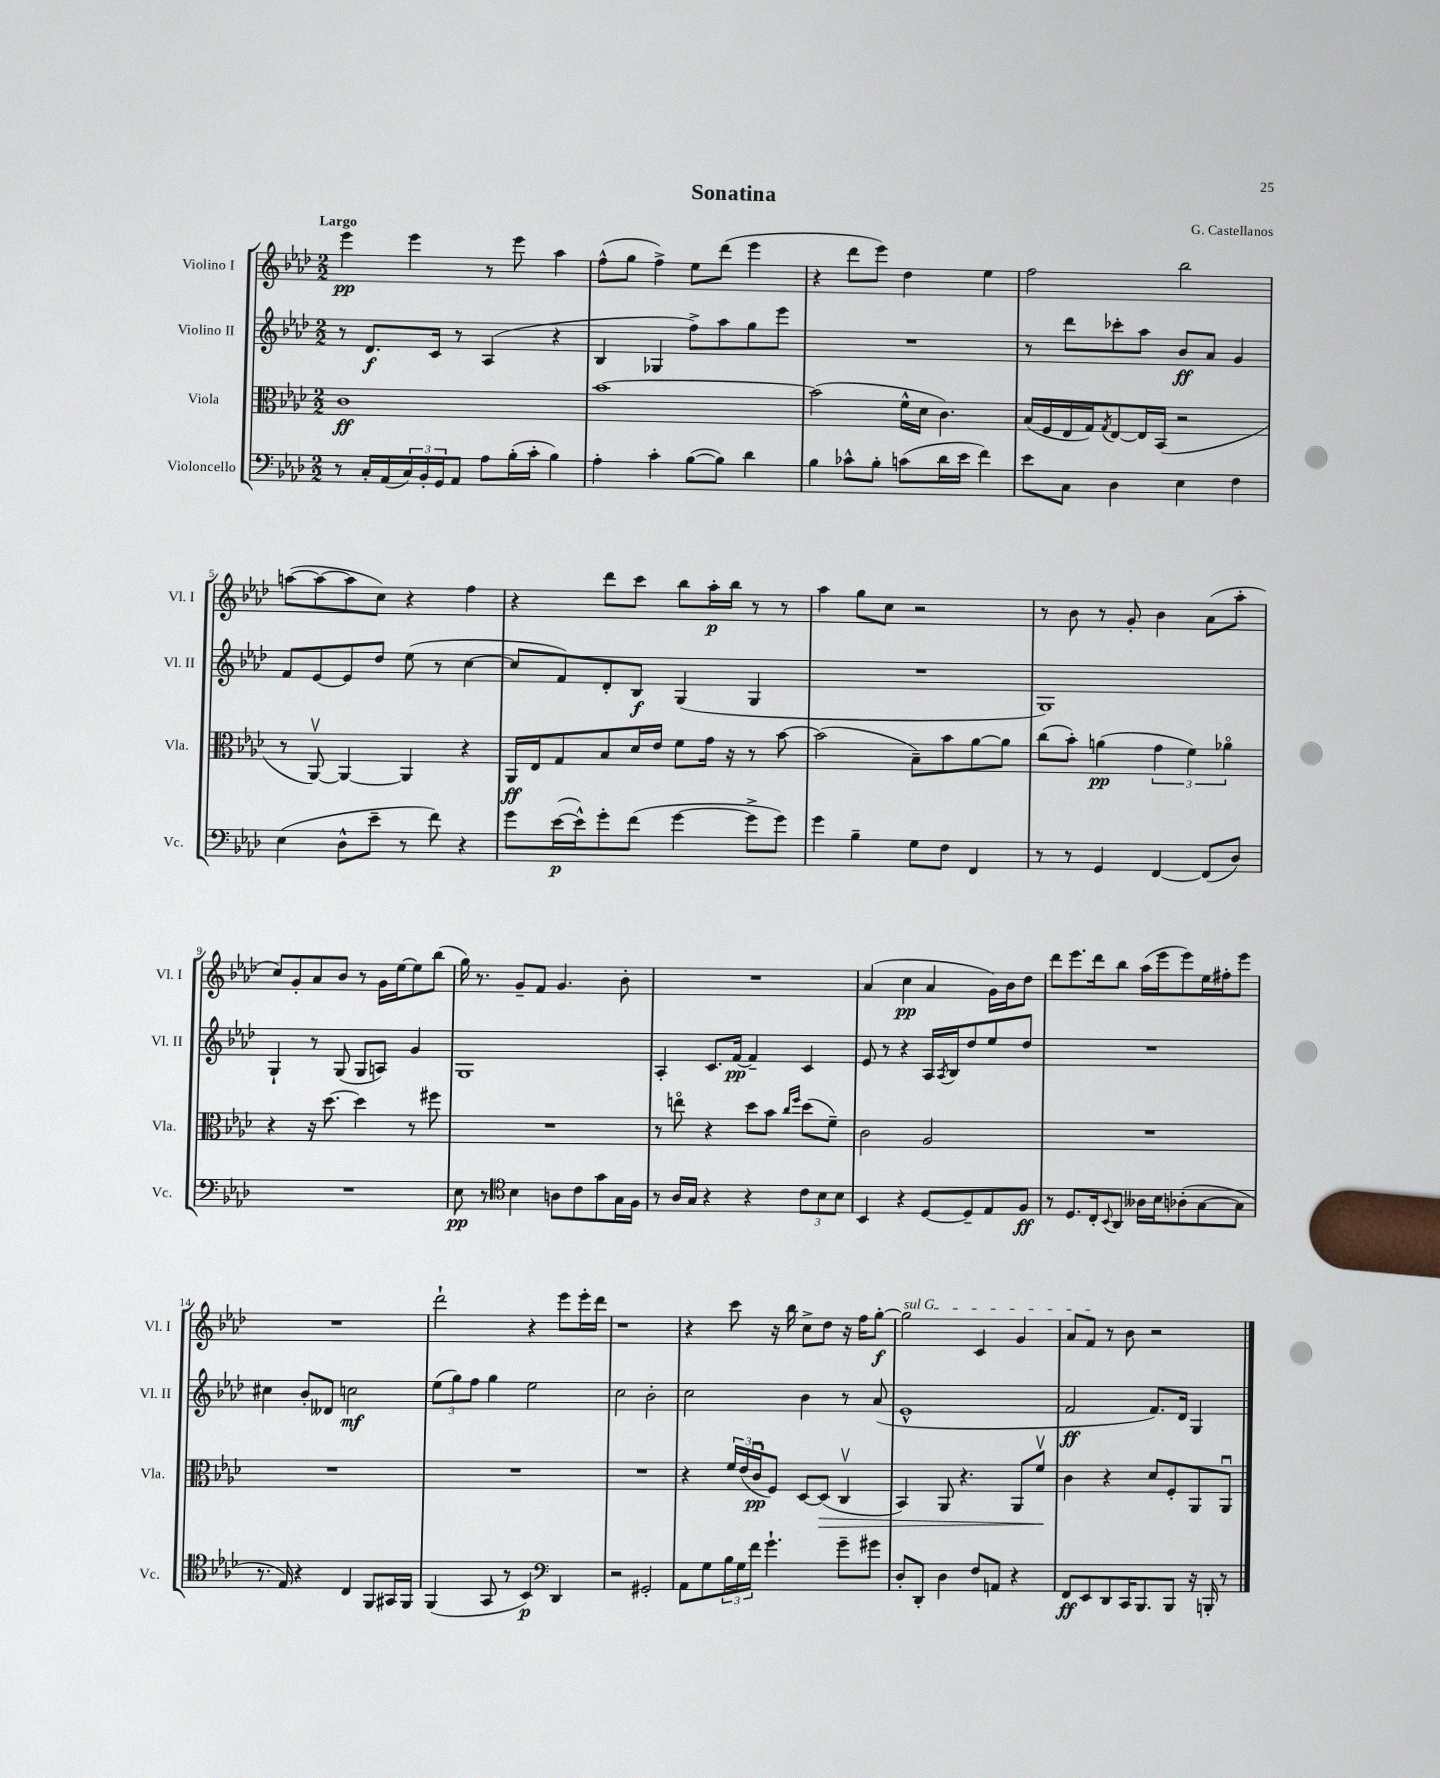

**kern	**kern	**kern	**kern
*staff4	*staff3	*staff2	*staff1
*clefF4	*clefC3	*clefG2	*clefG2
*k[b-e-a-d-]	*k[b-e-a-d-]	*k[b-e-a-d-]	*k[b-e-a-d-]
*M2/2	*M2/2	*M2/2	*M2/2
8r	1c	8r	4eee-\
16C'/LL	.	8.d-/L	.
(16AA-/	.	.	.
24C/)	.	.	4eee-\
24BB-'/	.	.	.
.	.	16c/Jk	.
24GG/J	.	.	.
8AA-/J	.	8r	.
8A-\L	.	(4A-/	8r
(16B-'\L	.	.	8eee-\
16c'\JJ	.	.	.
4B-\)	.	4r	4aa-\
=	=	=	=
4A-'\	[1b-	4B-/	(8ff^^\L
.	.	.	8gg\J
4c'\	.	4G-/	4ff^\)
([8B-\L	.	8ff^\L)	8ee-\L
8B-\]J)	.	8aa-\	(8ddd-\J
4d-\	.	8gg\	4eee-\
.	.	8eee-\J	.
=	=	=	=
4B-\	(2b-\]	1r	4r
8c-^^\L	.	.	8ddd-\L
8B-'\J	.	.	8eee-\J)
(8c\L	16f^^\LL	.	4dd-\
.	16d-\JJ	.	.
16d-\L	4.c\)	.	.
16e-\JJ	.	.	.
4f\)	.	.	4ee-\
=	=	=	=
8e-\L	(16B-/LL	8r	2ff\
.	16F/	.	.
8C\J	16E-/	8ddd-\L	.
.	16G/J)	.	.
.	8qG/	.	.
4D-\	[8E-/	8ccc-'\	.
.	16E-/]L	8aa-\J	.
.	(16BB-/JJ	.	.
4E-\	2r	8b-/L	2bb-\
.	.	8a-/J	.
4F\	.	4g/	.
=	=	=	=
(4E-\	8r	8f/L	([8aa\L
.	[8AA-v/)	[8e-/	8aa\_
8D-^^\L	4AA-/_	8e-/]	8aa\]
8e-~\J	.	8dd-/J	8cc\J)
8r	4AA-/]	(8ee-\	4r
8f\)	.	8r	.
4r	4r	[4cc\	4ff\
=	=	=	=
8g\L	16AA-/LL	8cc/]L	4r
.	16E-/J	.	.
([16e-\L	8G/	8f/)	.
16e-^^\]J)	.	.	.
8g'\	8B-/	8d-'/	8ddd-\L
(8f\J	16d-/L	8B-/J	8ccc\J
.	16e-/JJ	.	.
[4g\	8f\L	(4G/	8bb-\L
.	16g\Jk	.	16aa-'\L
.	16r	.	16bb-\JJ
8g^\]L	8r	4G/	8r
8g\J)	[8b-\	.	8r
=	=	=	=
4g\	(2b-\]	1r	4aa-\
4B-~\	.	.	8gg\L
.	.	.	8cc\J
8G\L	8B-~\L)	.	2r
8F\J	8b-\	.	.
4FF/	[8a-\	.	.
.	8a-\]J	.	.
=	=	=	=
8r	(8cc\L	1G)	8r
8r	8b-'\J)	.	8b-\
4GG/	(4a\	.	8r
.	.	.	8g'/
[4FF/	6g\	.	4b-\
.	6f\)	.	.
(8FF/]L	.	.	(8a-\L
.	6a-o\	.	.
8D-/J)	.	.	8aa-'\J
=	=	=	=
1r	4r	4G`/	8cc/L)
.	.	.	8g'/
.	16r	8r	8a-/
.	[8.dd-\	.	.
.	.	(8G/	8b-/J
.	4dd-\]	8G/L	8r
.	.	8A/J)	16g\LL
.	.	.	[16ee-\J
.	8r	4g/	8ee-\]
.	8ff#\	.	(8bb-\J
=	=	=	=
8E-\	1r	1G	16gg\)
.	.	.	8.r
8r	.	.	.
*clefC4	*	*	*
4B-\	.	.	8g~/L
.	.	.	8f/J
8A\L	.	.	4.g/
8c\	.	.	.
8g\	.	.	.
16G\L	.	.	8b-'\
16F\JJ	.	.	.
=	=	=	=
8r	8r	4A-'/	1r
16A-/LL	8eeo\	.	.
16G/JJ	.	.	.
4r	4r	8.c/L	.
.	.	[16f/Jk	.
4r	8dd-\L	4f~/]	.
.	8b-\J	.	.
.	16qqcc/LL	.	.
.	16qqff/JJ	.	.
12c\L	(8dd-\L	4c/	.
12B-\	.	.	.
.	8f~\J)	.	.
12B-\J	.	.	.
=	=	=	=
4BB-/	2c\	8e-/	(4a-/
.	.	8r	.
4r	.	4r	4cc\
[8D-/L	2A-/	16A-/LL	4a-/
.	.	8qA-/	.
.	.	16B-/J	.
8D-~/]	.	8dd-/	.
8E-/	.	8ee-/	16g\LL)
.	.	.	16b-\J
8F/J	.	8dd-/J	8dd-\J
=	=	=	=
8r	1r	1r	8ddd-\L
8.D-/L	.	.	8.eee-\
16C'/k	.	.	16ddd-\k
8qqBB-/	.	.	.
8AA-/J	.	.	8bb-\J
16A--\LL	.	.	(16aa-\LL
16B-\J	.	.	16eee-\J
(8A-'\	.	.	8eee-\)
[8G\	.	.	16ee-\L
.	.	.	16ff#'\J
8G\]J	.	.	8eee-\J
=	=	=	=
8.r	1r	4cc#\	1r
16E-/)	.	.	.
4r	.	8b-'/L	.
.	.	8d--/J	.
4C/	.	2cc\	.
8FF/L	.	.	.
16GG#/L	.	.	.
16FF/JJ	.	.	.
=	=	=	=
(4FF/	1r	(12ee-\L	2ddd-`\
.	.	12gg\)	.
.	.	12ff\J	.
8GG/	.	4gg\	.
8r	.	.	.
4BB-/)	.	2ee-\	4r
*clefF4	*	*	*
4DD-/	.	.	8eee-\L
.	.	.	16eee-'\L
.	.	.	16ddd-\JJ
=	=	=	=
2r	1r	2cc\	1r
2GG#'/	.	2b-'\	.
=	=	=	=
8AA-\L	4r	2cc\	4r
8G\	.	.	.
24B-\L	24f/LL	.	8ccc\
24G\	(24e-/	.	.
24f\JJ	24cu/J	.	.
4.g`\	8F/J)	.	16r
.	.	.	16bb-\
.	[8D-/L	4b-\	8cc^\L
.	(8D-/]J	.	8dd-\J
8g~\L	4Cv/	8r	16r
.	.	.	16ff\LK
8g#\J	.	(8a-/	[8gg'\J
=	=	=	=
8D-'/L	4BB-/)	1e-^^	2gg\]
8DD-'/J	.	.	.
4D-\	8AA-/	.	.
.	4.r	.	.
8F/L	.	.	4c/
8AA/J	.	.	.
4r	8AA-/L	.	4g/
.	8fv/J	.	.
=	=	=	=
8FF/L	4c\	2f/	8a-/L
8EE-/	.	.	8f/J
8DD-/	4r	.	8r
16CC/K	.	.	8b-\
8.BBB-/	.	.	.
.	8d-/L	8.f/L)	2r
8BBB-/J	8F'/	.	.
.	.	16d-/Jk	.
16r	8AA-/	4G/	.
16BBB'/	.	.	.
8r	8AA-u/J	.	.
==	==	==	==
*-	*-	*-	*-
